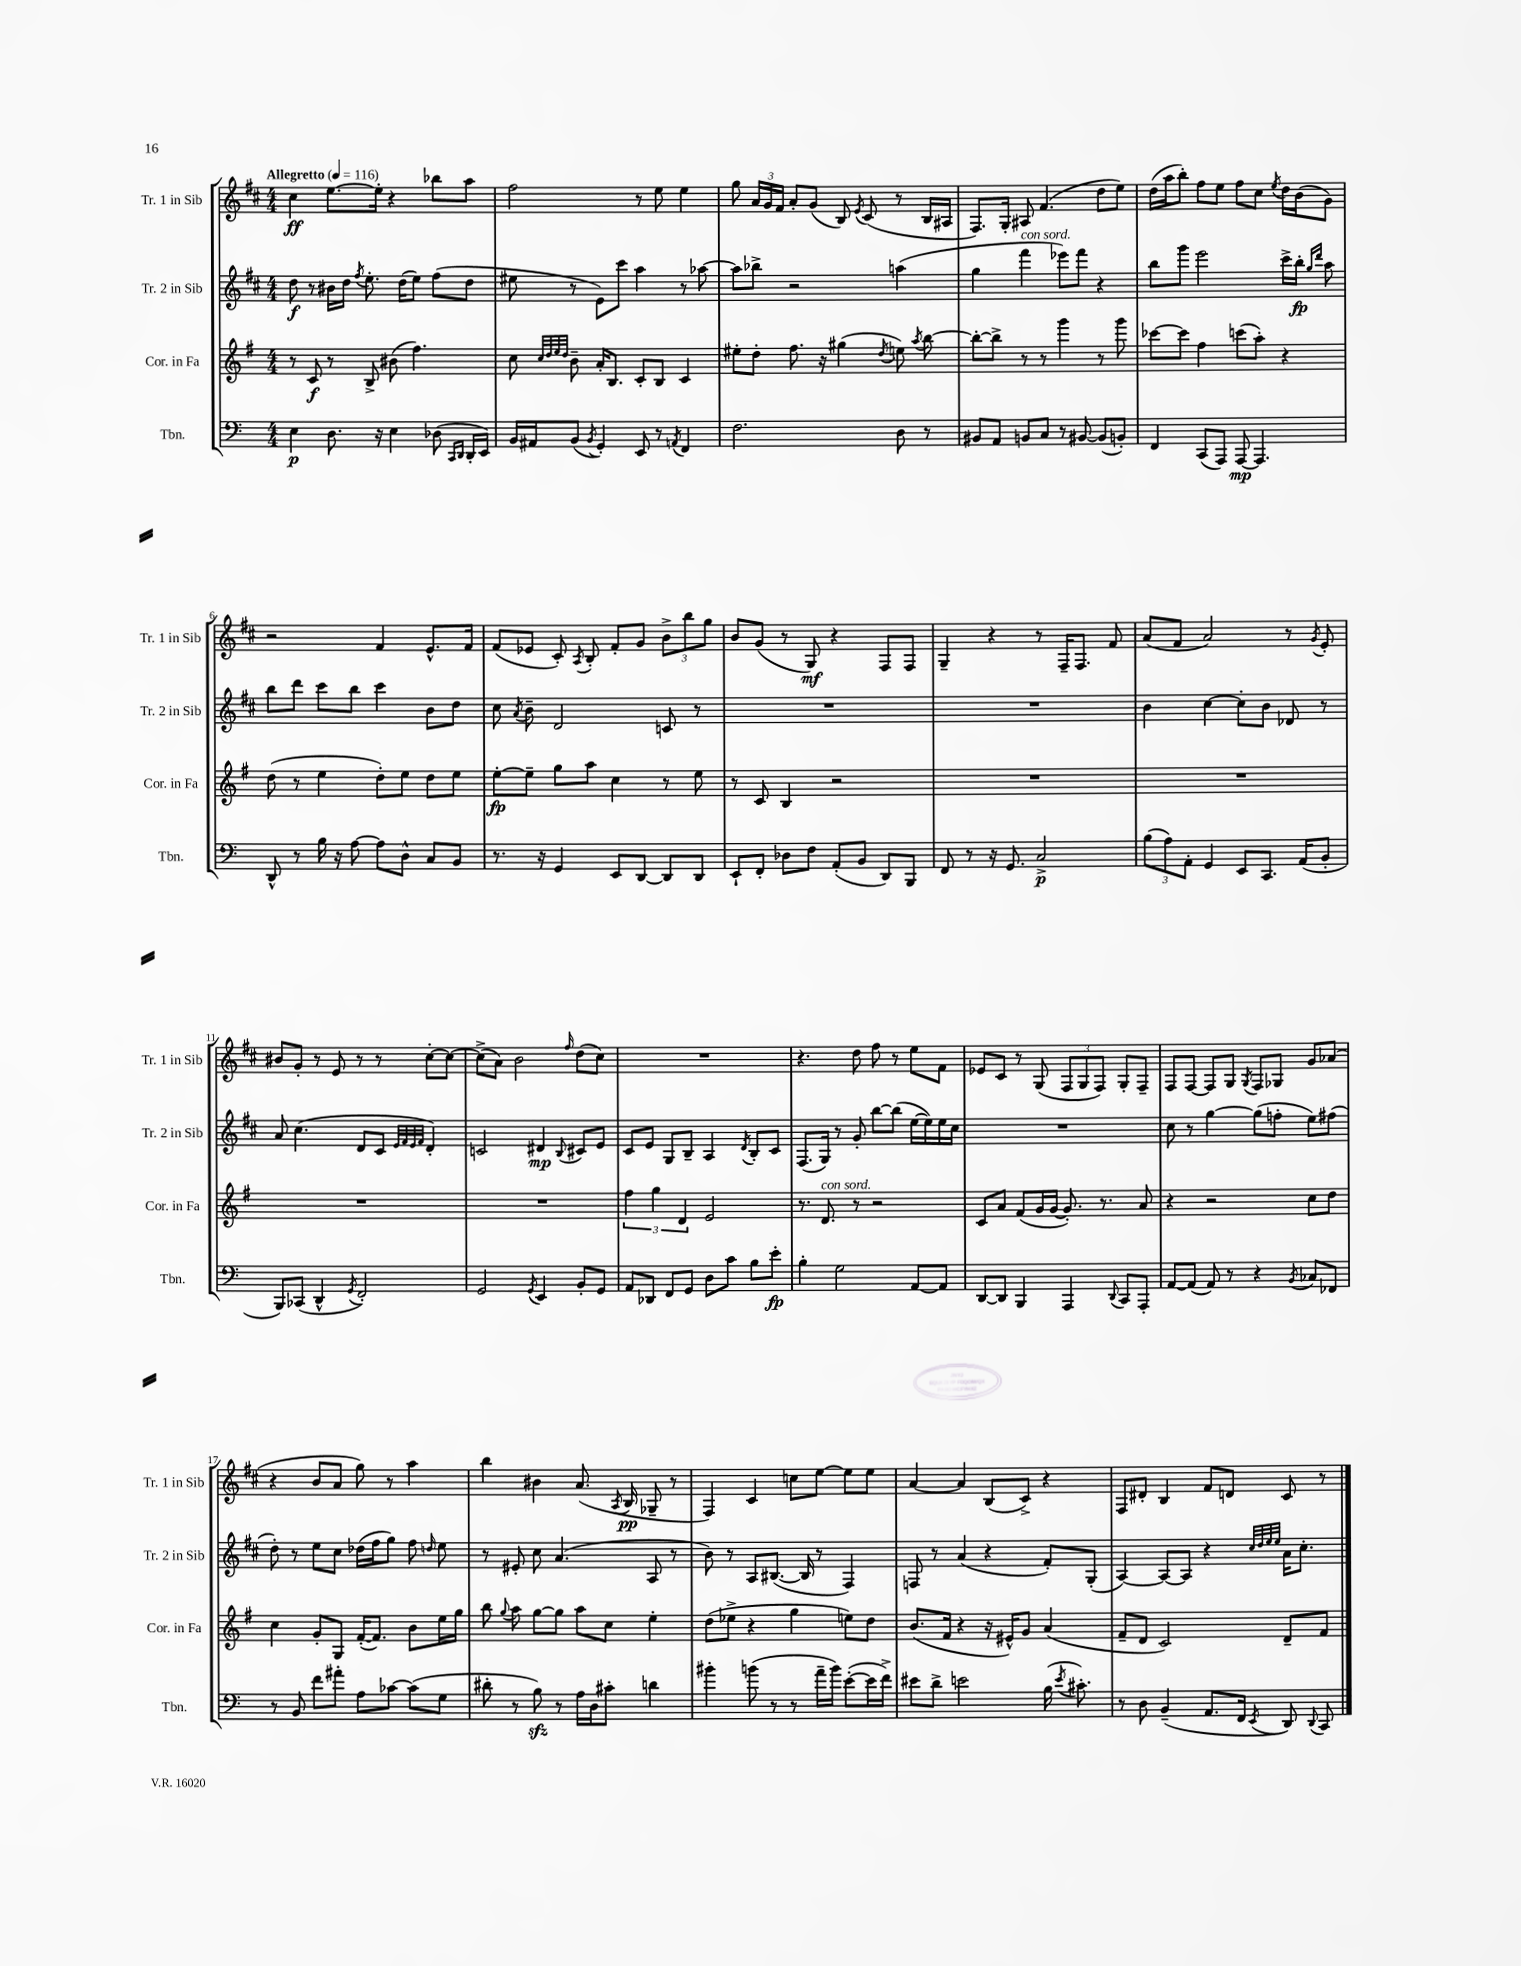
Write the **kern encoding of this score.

**kern	**kern	**kern	**kern
*staff4	*staff3	*staff2	*staff1
*clefF4	*clefG2	*clefG2	*clefG2
*k[]	*k[f#]	*k[f#c#]	*k[f#c#]
*M4/4	*M4/4	*M4/4	*M4/4
*MM116	*MM116	*MM116	*MM116
4E	8r	8dd	4cc#
.	8c	8r	.
8.D	8r	16b#	[8.ee
.	.	16dd	.
.	.	8qff#	.
.	8B^	8.ee'	.
16r	.	.	16ee']
4E	(8b#	.	4r
.	.	(16dd	.
.	4.ff#)	8ee)	.
(8D-	.	(8ff#	8bb-
16qqCC	.	.	.
16qqDD	.	.	.
16DD'	.	8dd	8aa
16EE)	.	.	.
=	=	=	=
16BB	8cc	8ee#	2ff#
16AA#	.	.	.
.	32qqcc	.	.
.	32qqdd	.	.
.	32qqee	.	.
.	32qqdd	.	.
(8BB	8b~	8r	.
8qBB	.	.	.
4GG')	16a'	8e)	.
.	8.B	.	.
.	.	8ccc#	.
8EE	8c'	4aa	8r
8r	8B	.	8ee
8qAA	.	.	.
4FF	4c	8r	4ee
.	.	[8aa-	.
=	=	=	=
2.F	8ee#'	8aa-]	8gg
.	8dd'	8bb-^	24a
.	.	.	24g
.	.	.	24f#
.	8.ff#	2r	8a'
.	.	.	(8g
.	16r	.	.
.	(4gg#	.	8B)
.	.	.	8qe
.	.	.	(8c#
.	8qdd	.	.
8D	8ee)	(4aa	8r
.	8qaa	.	.
8r	[8bb	.	16B
.	.	.	16A#
=	=	=	=
8BB#	8bb'_	4gg	8.F#)
8AA	8bb^]	.	.
.	.	.	16G'
8BB	8r	4fff#	8A#
8C	8r	.	(4.f#
8r	4ggg	8eee-)	.
[8BB#	.	8fff#	.
(8BB#]	8r	4r	8dd
8BB')	8ggg	.	8ee)
=	=	=	=
4FF	[8ccc-	8bb	(16dd
.	.	.	16aa
.	8ccc-]	8ggg	8bb')
(8CC	4ff#	2eee	8ff#
8AAA)	.	.	8ee
[8AAA	(8ccc	.	8ff#
4.AAA]	8aa')	.	8cc#
.	.	.	8qee
.	4r	16ccc#^	16dd
.	.	16bb'	(16b
.	.	16qqgg	.
.	.	16qqddd	.
.	.	8aa	8g)
=	=	=	=
8DD^^	(8dd	8bb	2r
8r	8r	8ddd	.
16B	4ee	8ccc#	.
16r	.	.	.
[8A	.	8bb	.
8A]	8dd')	4ccc#	4f#
8D^^	8ee	.	.
8C	8dd	8b	8.e^^
8BB	8ee	8dd	.
.	.	.	16f#
=	=	=	=
8.r	[8ee'	8cc#	(8f#
.	.	8qa	.
.	8ee~]	8b~	8e-
16r	.	.	.
4GG	8gg	2d	8c#')
.	.	.	8qA
.	8aa	.	8B'
8EE	4cc	.	8f#'
[8DD	.	.	8g
8DD]	8r	8c	12b^
.	.	.	12bb
8DD	8ee	8r	.
.	.	.	12gg
=	=	=	=
8EE`	8r	1r	8b
8FF'	8c	.	(8g
8D-	4B	.	8r
8F	.	.	8G)
(8AA'	2r	.	4r
8BB	.	.	.
8DD)	.	.	8F#
8BBB	.	.	8F#
=	=	=	=
8FF	1r	1r	4G~
8r	.	.	.
16r	.	.	4r
8.GG	.	.	.
2C^	.	.	8r
.	.	.	16F#~
.	.	.	8.F#
.	.	.	8f#
=	=	=	=
(12B	1r	4b	(8a
12A)	.	.	.
.	.	.	8f#
12AA'	.	.	.
4GG	.	[4cc#	2a)
8EE	.	8cc#']	.
8.CC	.	8b	.
.	.	8d-	8r
(16AA	.	.	.
.	.	.	8qg
8BB'	.	8r	8e'
=	=	=	=
8BBB)	1r	8a	8b#
(8CC-	.	(4.cc#	8g'
4DD^^	.	.	8r
.	.	.	8e
8qGG	.	.	.
2FF')	.	8d	8r
.	.	8c#	8r
.	.	32qqe	.
.	.	32qqf#	.
.	.	32qqe	.
.	.	32qqf#	.
.	.	4d')	[8cc#'
.	.	.	8cc#_
=	=	=	=
2GG	1r	2c	(8cc#^]
.	.	.	8a)
.	.	.	2b
8qGG	.	.	.
4EE	.	4d#	.
.	.	8qqB	16qqff#
8BB'	.	8c#	(8dd
8GG	.	8e	8cc#)
=	=	=	=
8AA	6ff#	8c#	1r
8DD-	.	8e	.
.	6gg	.	.
8FF	.	8G	.
.	6d	.	.
8GG	.	8B~	.
8D	2e	4A	.
8c	.	.	.
.	.	8qd	.
8B	.	8B'	.
8e'	.	8c#	.
=	=	=	=
4B'	8.r	(8.F#	4.r
.	8.d	16G)	.
2G	.	8r	.
.	8r	8g'	8dd
.	2r	[8bb	8ff#
.	.	(8bb]	8r
[8AA	.	[16ee	8ee
.	.	16ee])	.
8AA]	.	16ee	8f#
.	.	16cc#	.
=	=	=	=
[8DD	8c	1r	8e-
8DD]	8a	.	8c#
4BBB	(8f#	.	8r
.	16g	.	(8G
.	[16g	.	.
4AAA	8.g'])	.	12F#
.	.	.	12G
.	.	.	12F#)
.	8.r	.	.
8qqDD	.	.	.
8CC	.	.	8G'
8AAA'	8a	.	8F#~
=	=	=	=
[8AA	4r	8cc#	8F#
(8AA]	.	8r	[8F#
8AA)	2r	[4gg	8F#]
8r	.	.	8G
.	.	.	8qG
4r	.	(8gg]	8F#
.	.	8ff'	8G-
8qBB	.	.	.
8C-	8cc	8ee)	8g
8FF-	8dd	(8ff#	(8a-
=	=	=	=
8r	4cc	8dd')	4r
8BB	.	8r	.
8f	8g'	8ee	8b
8a#'	8G	8cc#	8a
8A	([16f#'	(16dd-	8gg)
.	8.f#])	16ff#	.
[8c-	.	8gg)	8r
(8c-]	8b	8ff#	4aa
.	.	16qqdd	.
8G	16ee	8ee	.
.	16gg	.	.
=	=	=	=
8d#'	8bb	8r	4bb
.	8qqgg	.	.
8r	8aa	8e#'	.
8B)	[8gg	8cc#	4b#
8r	8gg]	(4.a	.
16A	8aa	.	(8.a
16D	.	.	.
8c#'	8cc	.	.
.	.	.	8qA
.	.	.	16B
4d	4ee'	8A	8G-~
.	.	8r	8r
=	=	=	=
4b#'	(8dd	8b)	4F#)
.	8ee-^	8r	.
(8b	4r	8A	4c#
8r	.	([8.B#	.
8r	4gg	.	8cc
.	.	16B#]	.
16a~	.	8r	[8ee
16b)	.	.	.
([8e'	8ee)	4F#)	8ee]
16e]	8dd	.	8ee
16f^)	.	.	.
=	=	=	=
8e#	(8.b	8F	[4a
8d^	.	8r	.
.	16f#	.	.
2e	4r	(4a	4a]
.	16r	4r	(8B
.	16e#^^)	.	.
.	8g	.	8c#^)
(16B	(4a	8f#')	4r
8qe	.	.	.
8.c#')	.	.	.
.	.	(8G'	.
=	=	=	=
8r	8f#~	[4A)	8F#
8D	8d	.	8d#'
(4BB~	2c)	8A_	4B
.	.	8A]	.
8.AA	.	4r	8f#
.	.	.	8d
16FF	.	.	.
.	.	32qqcc#	.
.	.	32qqdd	.
.	.	32qqee	.
8qEE	.	32qqee	.
8DD)	8d~	16a	8c#
.	.	8.cc#'	.
8qqDD	.	.	.
8CC	8f#	.	8r
==	==	==	==
*-	*-	*-	*-
